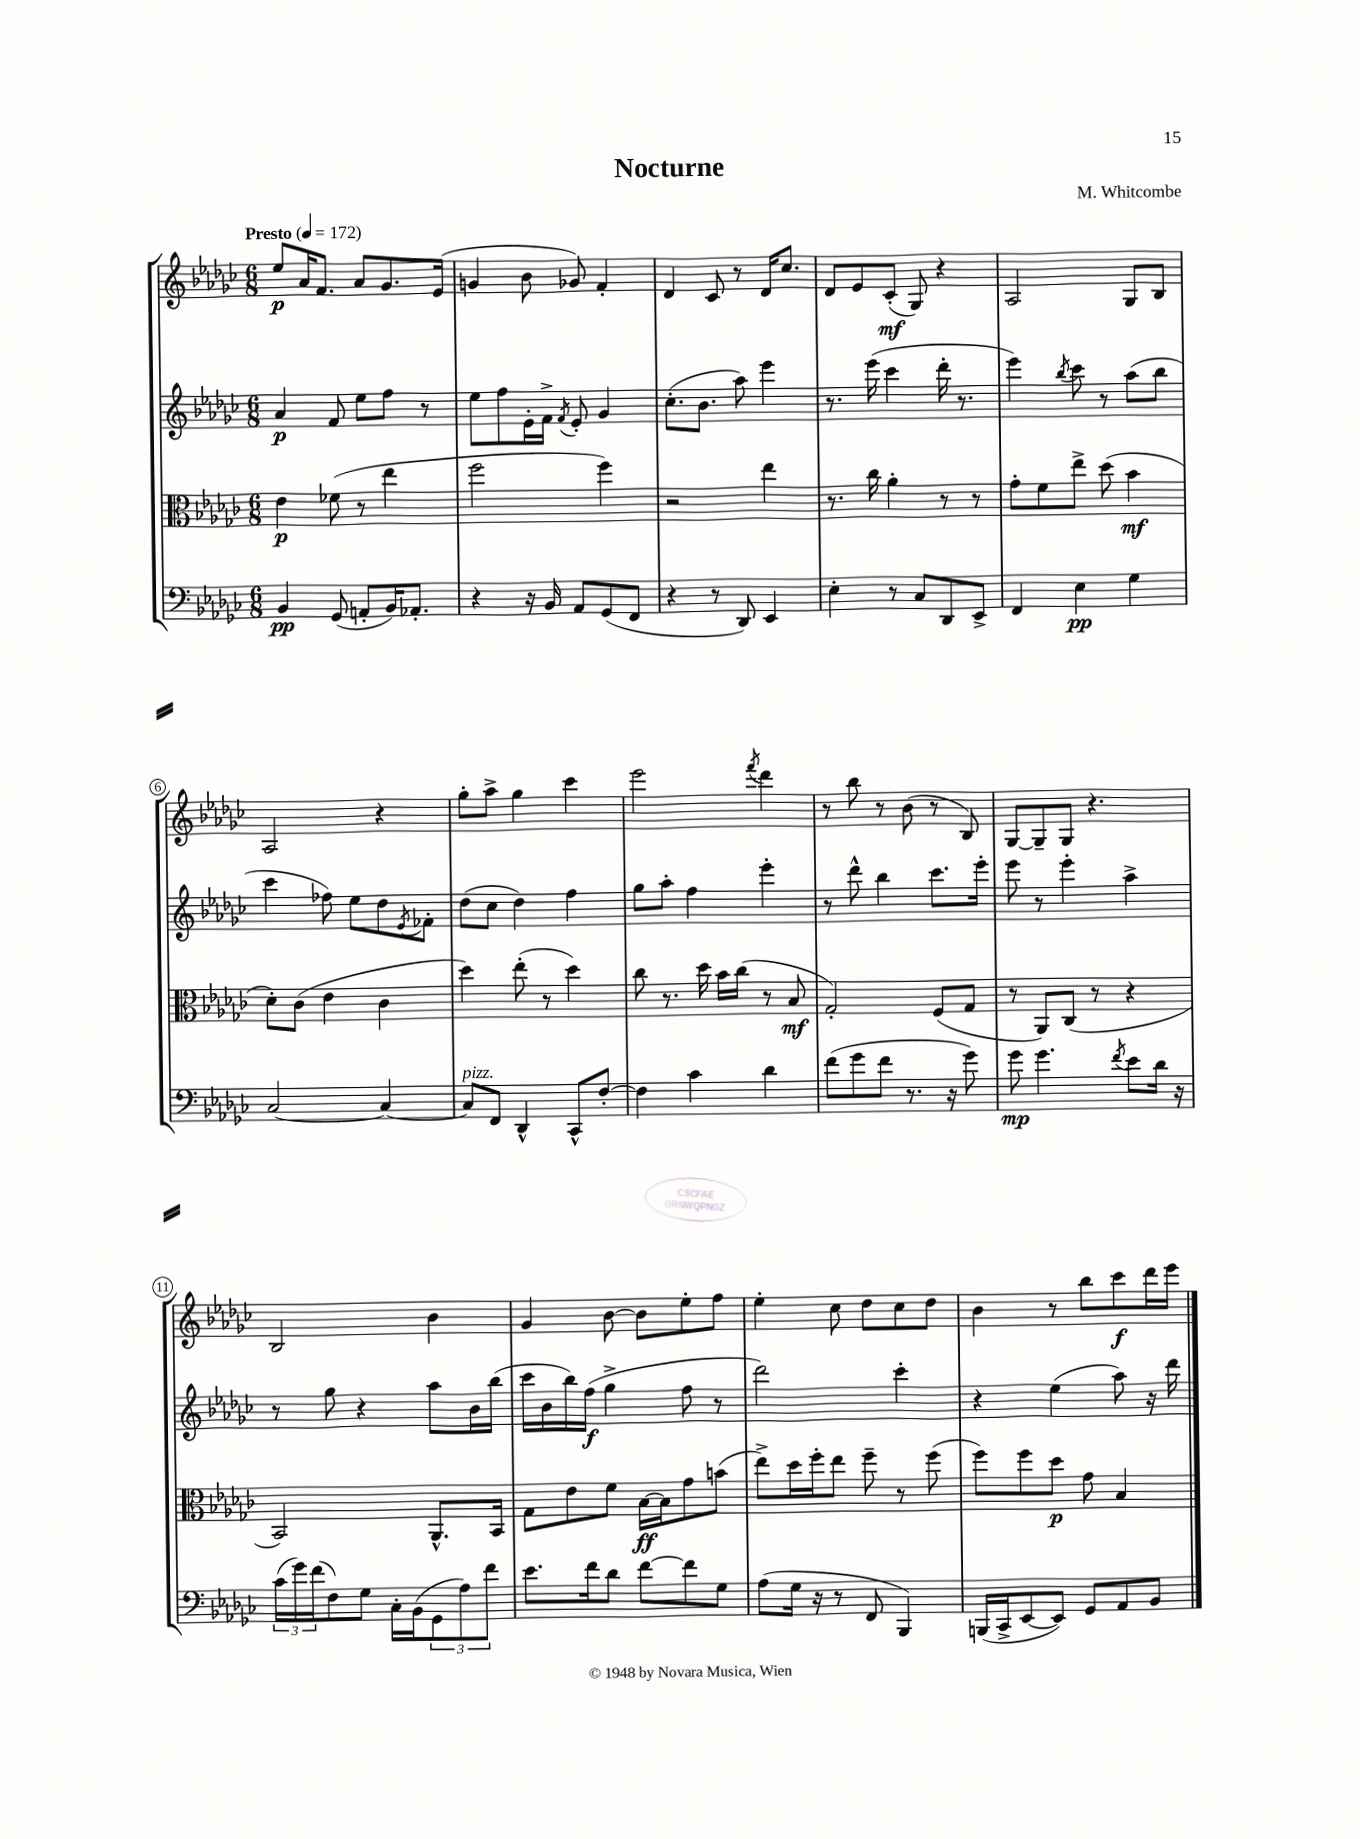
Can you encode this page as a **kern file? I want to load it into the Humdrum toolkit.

**kern	**kern	**kern	**kern
*staff4	*staff3	*staff2	*staff1
*clefF4	*clefC3	*clefG2	*clefG2
*k[b-e-a-d-g-c-]	*k[b-e-a-d-g-c-]	*k[b-e-a-d-g-c-]	*k[b-e-a-d-g-c-]
*M6/8	*M6/8	*M6/8	*M6/8
*MM172	*MM172	*MM172	*MM172
4BB-/	4e-\	4a-/	8ee-/L
.	.	.	16a-/K
.	.	.	8.f/J
(8GG-/	(8f-\	8f/	.
8AA'/L	8r	8ee-\L	8a-/L
16BB-/K)	4ee-\	8ff\J	8.g-/
8.AA-'/J	.	.	.
.	.	8r	.
.	.	.	(16e-/Jk
=	=	=	=
4r	2ff\	8ee-\L	4g/
.	.	8ff\	.
16r	.	16e-'\L	8b-\
16BB-/	.	16f^\JJ	.
.	.	8qf/	.
8AA-/L	.	8e-'/	8g-/)
(8GG-/	4ff\)	4g-/	4f'/
8FF/J	.	.	.
=	=	=	=
4r	2r	(8.cc-'\L	4d-/
.	.	8.b-\J	.
8r	.	.	8c-/
8DD-/)	.	8aa-\)	8r
4EE-/	4ee-\	4eee-\	16d-/LK
.	.	.	8.cc-/J
=	=	=	=
4E-'\	8.r	8.r	8d-/L
.	.	.	8e-/
.	16cc-\	(16eee-\	.
8r	4a-'\	4ccc-\	(8c-'/J
8C-/L	.	.	8G-/)
8DD-/	8r	16ddd-'\	4r
.	.	8.r	.
8EE-^/J	8r	.	.
=	=	=	=
4FF/	8g-'\L	4eee-\)	2A-/
.	8f\	.	.
.	.	8qbb-/	.
4E-\	8ee-^\J	8ccc-\	.
.	(8dd-\	8r	.
4G-\	4b-\	(8aa-\L	8G-/L
.	.	8bb-\J	8B-/J
=	=	=	=
[2C-/	8d-'\L)	4ccc-\	2A-/
.	(8c-\J	.	.
.	4e-\	8ff-\)	.
.	.	8ee-\L	.
4C-/_	4c-\	8dd-\	4r
.	.	8qe-/	.
.	.	8f-'\J	.
=	=	=	=
8C-/]L	4dd-\)	(8dd-\L	8gg-'\L
8FF/J	.	8cc-\J	8aa-^\J
4DD-^^/	(8ee-'\	4dd-\)	4gg-\
.	8r	.	.
8CC-^^/L	4dd-\)	4ff\	4ccc-\
[8F'/J	.	.	.
=	=	=	=
4F\]	8cc-\	8gg-\L	2eee-\
.	8.r	8aa-'\J	.
4c-\	.	4ff\	.
.	16dd-\	.	.
.	16b-\LL	.	.
.	(16cc-\JJ	.	.
.	.	.	8qfff/
4d-\	8r	4eee-'\	4ddd-\
.	8B-/	.	.
=	=	=	=
(8f\L	2G-'/)	8r	8r
8g-\	.	8ddd-^^\	8bb-\
8f\J	.	4bb-\	8r
8.r	.	.	(8b-\
.	(8F/L	8.ccc-\L	8r
16r	.	.	.
8g-\)	8G-/J	.	8B-/)
.	.	16eee-'\Jk	.
=	=	=	=
8g-\	8r	8eee-\	[8G-/L
4.g-\	8AA-/L)	8r	8G-~/]
.	(8C-/J	4eee-'\	8G-/J
.	8r	.	4.r
8qf/	.	.	.
8e-\L	4r	4aa-^\	.
16d-\Jk	.	.	.
16r	.	.	.
=	=	=	=
(24c-\LL	2BB-/)	8r	2B-/
24g-\)	.	.	.
(24f\J	.	.	.
8F\)	.	8gg-\	.
8G-\J	.	4r	.
16C-'\LL	.	.	.
(16BB-\J	.	.	.
12GG-\	8.AA-^^/L	8aa-\L	4b-\
12A-\)	.	.	.
.	.	16b-\L	.
12f\J	.	.	.
.	16BB-/Jk	(16bb-\JJ	.
=	=	=	=
8.e-\L	8G-\L	16ccc-\LL	4g-/
.	.	16b-\	.
.	8e-\	16bb-\)	.
16f\k	.	(16ff\JJ	.
8d-\J	8f\J	4gg-^\	[8b-\
[8f\L	[16B-\LL	.	8b-\]L
.	16B-\]J	.	.
8f\]	8g-\	8ff\	8ee-'\
8G-\J	(8b\J	8r	8ff\J
=	=	=	=
(8A-\L	8ee-^\L)	2ddd-\)	4ee-'\
16G-\Jk	16dd-\L	.	.
16r	16ff'\J	.	.
8r	8ee-\J	.	8cc-\
8FF/	8ff~\	.	8dd-\L
4BBB-/)	8r	4ccc-'\	8cc-\
.	(8ff\	.	8dd-\J
=	=	=	=
(16BBB/LL	8ff\L)	4r	4b-\
16CC-^/J	.	.	.
[8EE-/	8ff\	.	.
8EE-/]J)	8dd-\J	(4ee-\	8r
8GG-/L	8g-\	.	8bb-\L
8AA-/	4B-/	8aa-\)	8ccc-\
8BB-/J	.	16r	16ddd-\L
.	.	16ddd-\	16eee-\JJ
==	==	==	==
*-	*-	*-	*-
